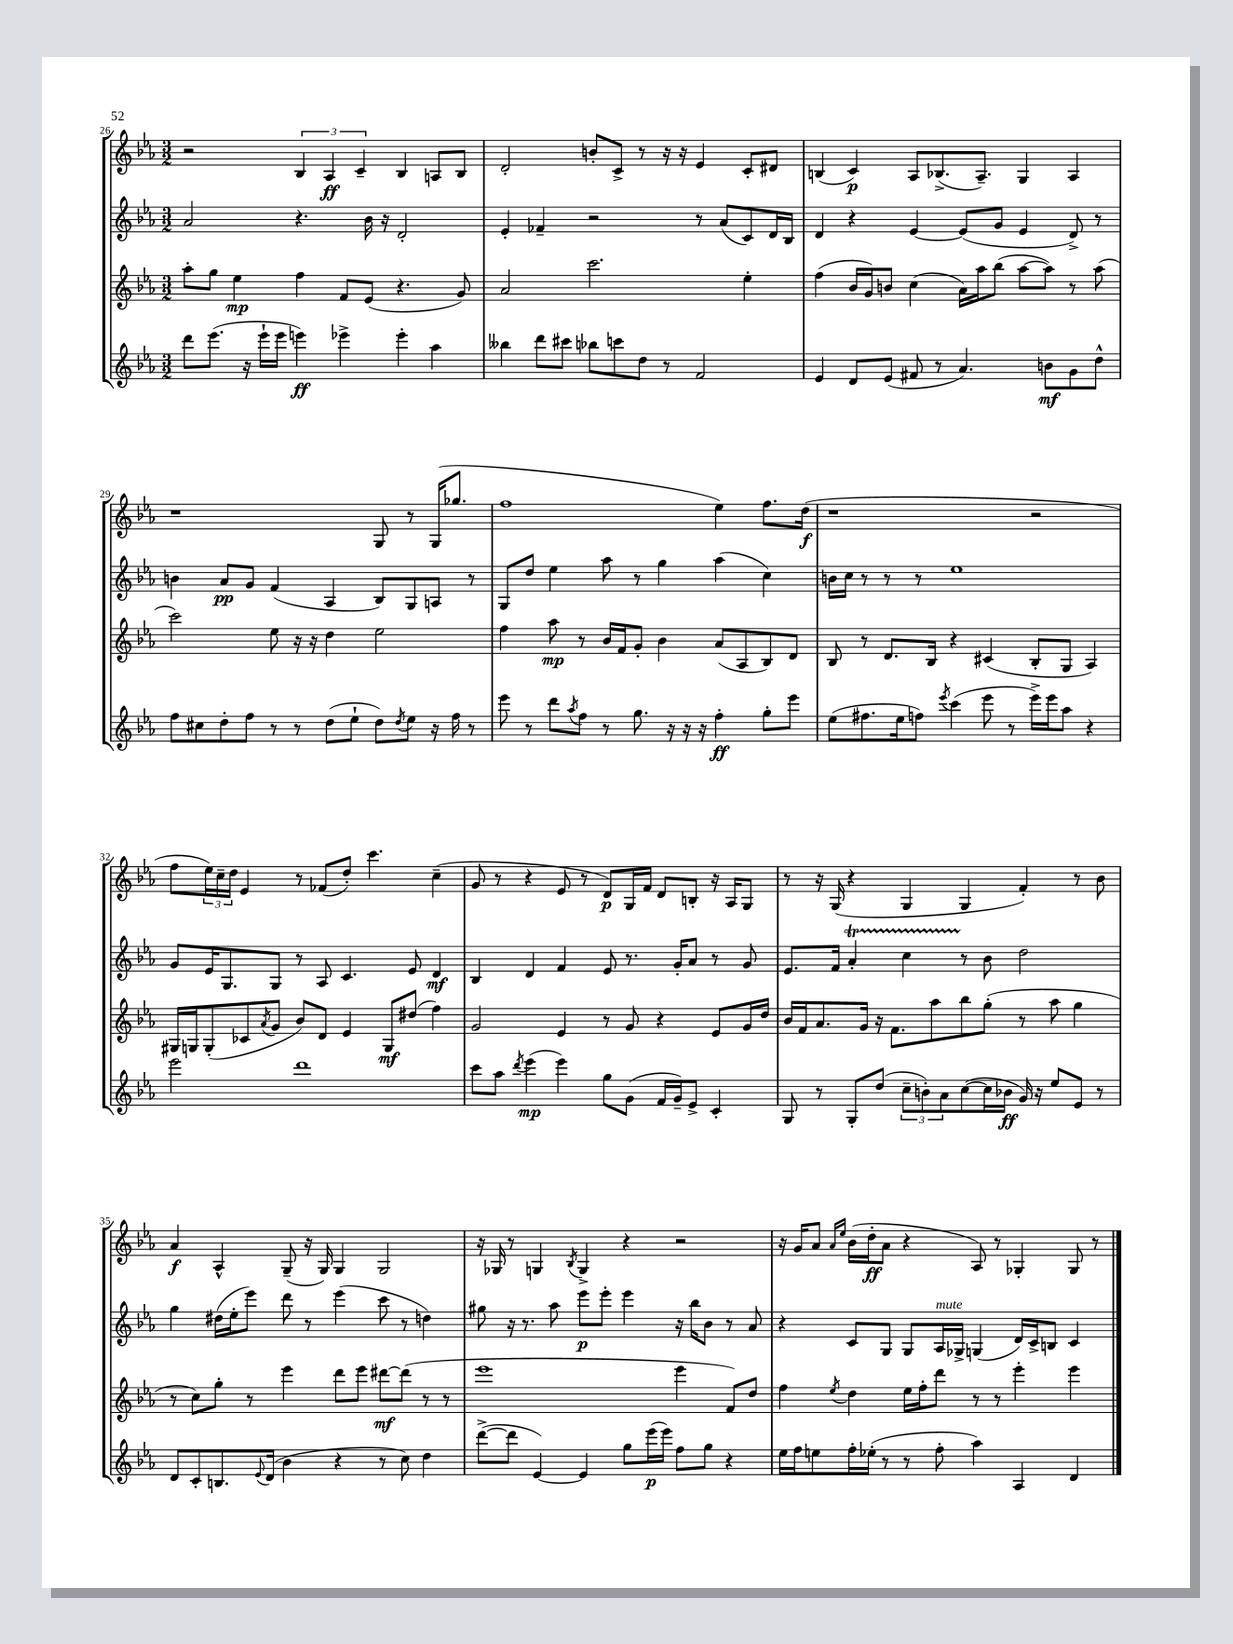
<<
\new StaffGroup <<
\new Staff = "s0" {
    \clef treble \key ees \major \numericTimeSignature \time 3/2
    r2 \tuplet 3/2 { bes4 aes4\ff c'4-- } bes4 a8 bes8 |
    d'2-. b'8-. c'8-> r8 r16 r16 ees'4 c'8-. dis'8 |
    b4( c'4\p) aes8 bes8.->( aes8.--) g4 aes4 |
    r1 g8 r8 g16( ges''8. |
    f''1 ees''4) f''8. d''16\f( |
    r1 r2 |
    f''8 \tuplet 3/2 { ees''16) c''16-- d''16 } ees'4 r8 fes'8( d''8-.) c'''4. c''4--( |
    g'8 r8 r4 ees'8 r8 d'8\p) g16 f'16 d'8 b8-. r16 aes16 g8 |
    r8 r16 g16( r4 g4 g4 f'4-.) r8 bes'8 |
    aes'4\f aes4-^ g8--( r16 g16) g4 g2 |
    r16 ges16 r8 g4 \acciaccatura { bes8 } g4-> r4 r2 |
    r16 g'16 aes'8 \grace { aes'16 ees''16 } bes'16( d''16-.\ff aes'8 r4 aes8) r8 ges4-. ges8 r8 \bar "|." |
}
\new Staff = "s1" {
    \clef treble \key ees \major \numericTimeSignature \time 3/2
    aes'2 r4. bes'16 r16 d'2-. |
    ees'4-. fes'4-- r2 r8 aes'8( c'8) d'16 bes16 |
    d'4 r4 ees'4~ ees'8( g'8 ees'4 d'8->) r8 |
    b'4 aes'8\pp g'8 f'4( aes4 bes8) g8 a8 r8 |
    g8 d''8 ees''4 aes''8 r8 g''4 aes''4( c''4) |
    b'16 c''16 r8 r8 r8 ees''1 |
    g'8 ees'16 g8. g8 r8 aes8 c'4. ees'8 d'4\mf |
    bes4 d'4 f'4 ees'8 r8. g'16-. aes'8 r8 g'8 |
    ees'8. f'16 aes'4-.\startTrillSpan c''4 r8\stopTrillSpan bes'8 d''2 |
    g''4 dis''16( ees''16-. ees'''8) d'''8 r8 ees'''4( c'''8 r8 d''4) |
    gis''8 r16 r8. aes''8 ees'''8\p ees'''8-. ees'''4 r16 bes''16 bes'8 r8 aes'8 |
    r4 c'8 g8 g8 aes16^\markup { \italic "mute" } ges16-> g4( d'16) c'16-> b8 c'4 \bar "|." |
}
\new Staff = "s2" {
    \clef treble \key ees \major \numericTimeSignature \time 3/2
    aes''8-. g''8 ees''4\mp f''4 f'8 ees'8( r4. g'8) |
    aes'2 c'''2. ees''4-. |
    f''4( bes'16 g'16) b'8 c''4( aes'16) aes''16 bes''8( aes''8~ aes''8) r8 aes''8( |
    c'''2) ees''8 r16 r16 d''4 ees''2 |
    f''4 aes''8\mp r8 bes'16 f'16 g'8-. bes'4 aes'8( aes8 bes8) d'8 |
    bes8 r8 d'8. bes16 r4 cis'4( bes8-. g8 aes4) |
    gis16 g16 g8-.( ces'8 \acciaccatura { aes'8 } g'8 bes'8) d'8 ees'4 g8\mf dis''8( f''4) |
    g'2 ees'4 r8 g'8 r4 ees'8 g'16 d''16 |
    bes'16 f'16 aes'8. g'16 r16 f'8. aes''8 bes''8 g''8-.( r8 aes''8 g''4 |
    r8 c''8) g''8-. r8 ees'''4 d'''8 ees'''8 dis'''8~\mf dis'''8( r8 r8 |
    ees'''1 ees'''4 f'8) d''8 |
    f''4 \acciaccatura { ees''8 } d''4 ees''16 f''16-. d'''8 r8 r8 ees'''4-. ees'''4 \bar "|." |
}
\new Staff = "s3" {
    \clef treble \key ees \major \numericTimeSignature \time 3/2
    d'''8 ees'''8.( r16 ees'''16-! ees'''16 e'''4\ff) ees'''4-> ees'''4-. aes''4 |
    beses''4 d'''8 cis'''8 bes''8 c'''8 d''8 r8 f'2 |
    ees'4 d'8 ees'8( fis'8 r8 aes'4.) b'8\mf g'8 d''8-^ |
    f''8 cis''8 d''8-. f''8 r8 r8 d''8( ees''8-! d''8) \acciaccatura { d''8 } ees''8 r16 f''16 r8 |
    ees'''8 r8 d'''8 \acciaccatura { aes''8 } f''8 r8 g''8. r16 r16 r16 f''4-.\ff g''8-. ees'''8 |
    ees''8( fis''8. ees''16 f''8) \acciaccatura { ees'''8 } c'''4( ees'''8 r8 ees'''16->) ees'''16 aes''8 r4 |
    ees'''2 d'''1 |
    c'''8 aes''8 \acciaccatura { d'''8 } ees'''4\mp( ees'''4) g''8 g'8( f'16 g'16--) ees'8-> c'4-. |
    g8 r8 g8-. d''8( \tuplet 3/2 { c''8-- b'8-.) aes'8 } c''8~( c''16 bes'16\ff g'16) r16 ees''8 ees'8 r8 |
    d'8 c'8-. b8. \appoggiatura { ees'8 } d'16( bes'4 r4 r8 c''8) d''4 |
    d'''8~->( d'''8 ees'4~) ees'4 g''8 ees'''16\p( ees'''16) f''8 g''8 r4 |
    ees''16 f''16 e''8 f''16-. ees''16-.( r8 r8 f''8-. aes''4) aes4 d'4 \bar "|." |
}
>>
>>
\layout { \context { \Score currentBarNumber = #26 } }
